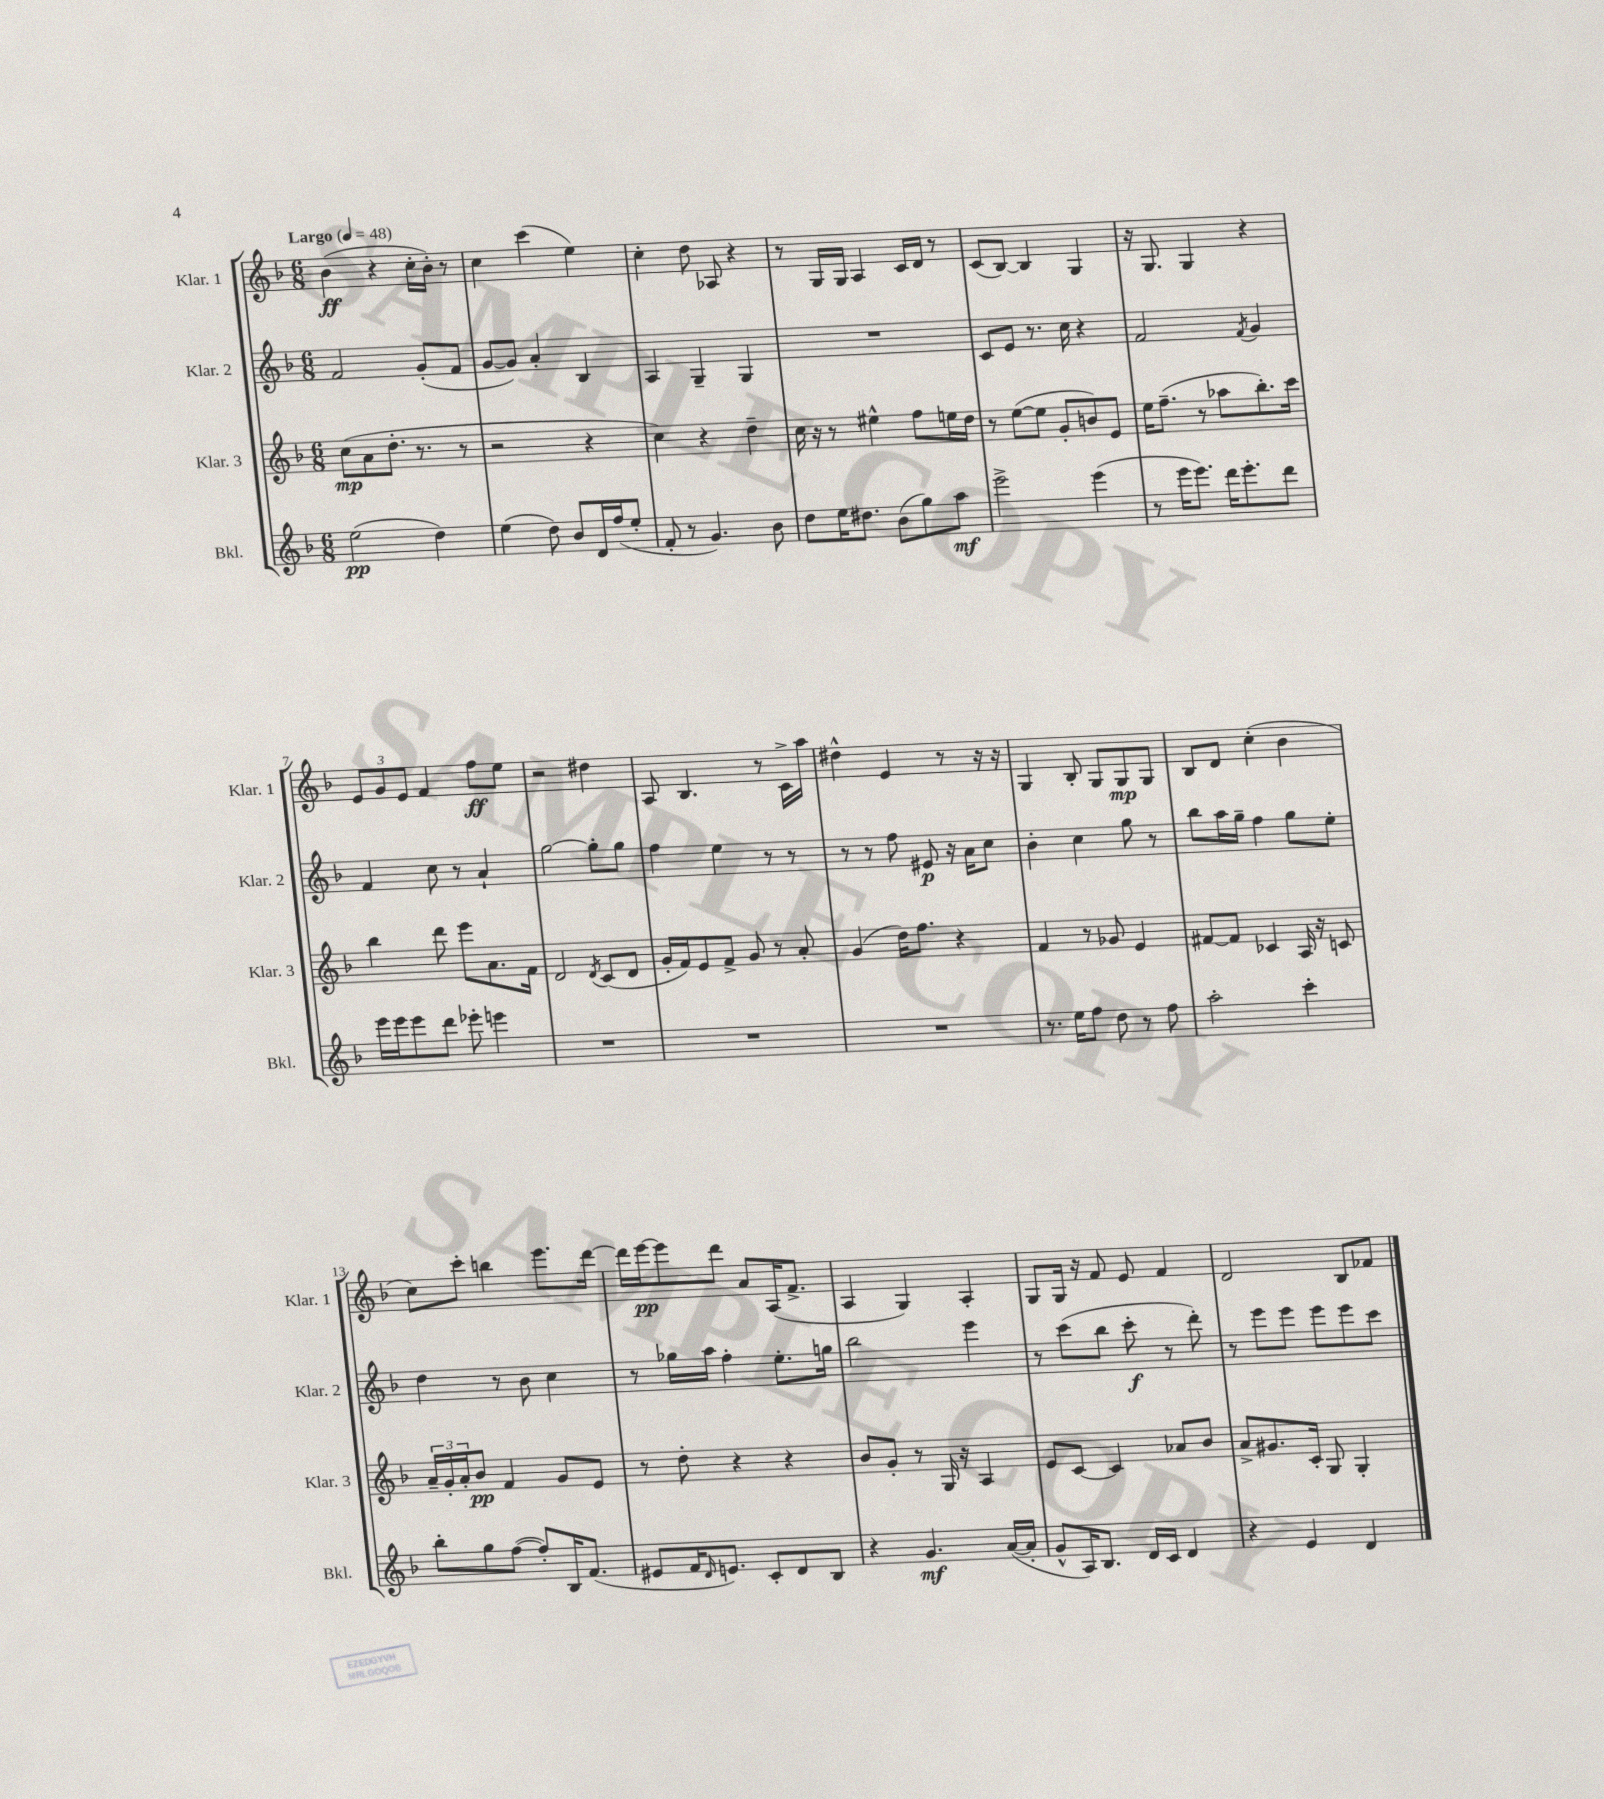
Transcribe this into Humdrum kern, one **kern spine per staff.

**kern	**kern	**kern	**kern
*staff4	*staff3	*staff2	*staff1
*clefG2	*clefG2	*clefG2	*clefG2
*k[b-]	*k[b-]	*k[b-]	*k[b-]
*M6/8	*M6/8	*M6/8	*M6/8
*MM48	*MM48	*MM48	*MM48
(2ee\	(8cc\L	2f/	(4b-\
.	8a\	.	.
.	8.dd'\J	.	4r
.	8.r	.	.
4dd\)	.	(8g'/L	16cc'\LL
.	.	.	16b-'\JJ)
.	8r	8f/J	8r
=	=	=	=
(4ee\	2r	[8g/L	4cc\
.	.	8g/]J)	.
8dd\)	.	4a'/	(4ccc\
8b-/L	.	.	.
16d/L	4r	4B-/	4ee\)
(16ff/J	.	.	.
8ee'/J	.	.	.
=	=	=	=
8f'/	4cc\)	4A/	4cc'\
8r	.	.	.
4.g/)	4r	4G~/	8dd\
.	.	.	8A-/
.	4dd~\	4G/	4r
8b-\	.	.	.
=	=	=	=
8dd\L	16cc\	2.r	8r
.	16r	.	.
16ee\K	8r	.	16G/LL
8.dd#\J	.	.	16G/JJ
.	4ee#^^\	.	4A/
(8b-\L	.	.	.
8gg\)	8ff\L	.	16c/LL
.	.	.	16d/JJ
8aa\J	16ee\L	.	8r
.	16dd\JJ	.	.
=	=	=	=
2eee^\	8r	8c/L	(8c/L
.	([8ee\L	8e/J	[8B-/J)
.	8ee\]J	8.r	4B-/]
.	8g'/L	.	.
.	.	16cc\	.
(4eee\	8b/)	4r	4G/
.	8e/J	.	.
=	=	=	=
8r	16ee\LK	2f/	16r
.	(8.ff~\J	.	8.G/
16eee\LK	.	.	.
8.eee\J)	.	.	.
.	8r	.	4G/
16ddd\LK	8aa-\L	.	.
8.eee'\	.	.	.
.	.	8qf/	.
.	8.bb-'\)	4g/	4r
8ddd\J	.	.	.
.	16ccc\Jk	.	.
=	=	=	=
16eee\LL	4bb-\	4f/	12e/L
16eee\J	.	.	.
.	.	.	12g/
8eee\	.	.	.
.	.	.	12e/J
8ddd\J	8ddd\	8cc\	4f/
8eee-'\	8eee\L	8r	.
4eee\	8.a\	4a`/	8ff\L
.	.	.	8ee\J
.	16f\Jk	.	.
=	=	=	=
2.r	2d/	[2gg\	2r
.	8qd/	.	.
.	(8c/L	8gg'\]L	4dd#\
.	8d/J	8gg\J	.
=	=	=	=
2.r	16g'/LL	4ff\	8A/
.	16f/J)	.	.
.	8e/	.	4.B-/
.	8f^/J	4ee\	.
.	8g/	.	.
.	8r	8r	8r
.	8a'/	8r	16c^\LL
.	.	.	16aa\JJ
=	=	=	=
2.r	(4g/	8r	4dd#^^\
.	.	8r	.
.	16dd\LK)	8ff\	4e/
.	8.ff\J	.	.
.	.	8e#/	.
.	4r	16r	8r
.	.	16a\LK	.
.	.	8cc\J	16r
.	.	.	16r
=	=	=	=
8.r	4f/	4b-'\	4G/
16ee\LK	.	.	.
8ff\J	8r	4cc\	8B-'/
8dd\	8g-/	.	8G/L
8r	4e/	8gg\	8G/
8ff\	.	8r	8G/J
=	=	=	=
2aa'\	[8f#/L	8bb-\L	8B-/L
.	8f#/]J	16aa\L	8d/J
.	.	16gg~\JJ	.
.	4c-/	4ff\	(4cc'\
4ccc'\	16A/	8gg\L	4b-\
.	16r	.	.
.	8c/	8ee'\J	.
=	=	=	=
8bb-'\L	24a~/LL	4dd\	8cc\L)
.	24g'/	.	.
.	24a'/J	.	.
8gg\	8b-/J	.	8ccc'\J
([8ff\J	4f/	8r	4bb\
8ff'/]L)	.	8b-\	.
16B-/K	8g/L	4cc\	8.eee\L
(8.f/J	.	.	.
.	8e/J	.	.
.	.	.	[16ddd\Jk
=	=	=	=
8e#/L	8r	8r	16ddd\]LL
.	.	.	[16eee\J
16f/K	8dd'\	16gg-\LL	8eee\]
16qqd/	.	.	.
8.e/J)	.	16aa\JJ	.
.	4r	4ff'\	8ddd\J
8c'/L	.	.	8a/L
8d/	4r	8.ee'\L	(16A/K
.	.	.	8.f^/J
8B-/J	.	.	.
.	.	16gg\Jk	.
=	=	=	=
4r	8b-/L	2bb-\	4A/
.	8g'/J	.	.
4.g/	8r	.	4G/)
.	16G/	.	.
.	16r	.	.
.	4A/	4eee\	4A'/
([16a/LL	.	.	.
16a'/]JJ	.	.	.
=	=	=	=
8g^^/L	8e/L	8r	8G/L
16A/K)	[8c/J	(8ccc\L	16G/Jk
8.B-/J	.	.	16r
.	4c/]	8bb-\J	8f/
16d/LL	.	8ccc'\	8e/
16c/JJ	.	.	.
4d/	8a-/L	8r	4f/
.	8b-/J	8ddd'\)	.
=	=	=	=
4r	8a^/L	8r	2d/
.	8.g#/	8eee\L	.
4e/	.	8eee\J	.
.	16c'/Jk	.	.
.	8G/	8eee\L	.
4d/	4G'/	8eee\	8B-/L
.	.	8ccc\J	8f-/J
==	==	==	==
*-	*-	*-	*-
